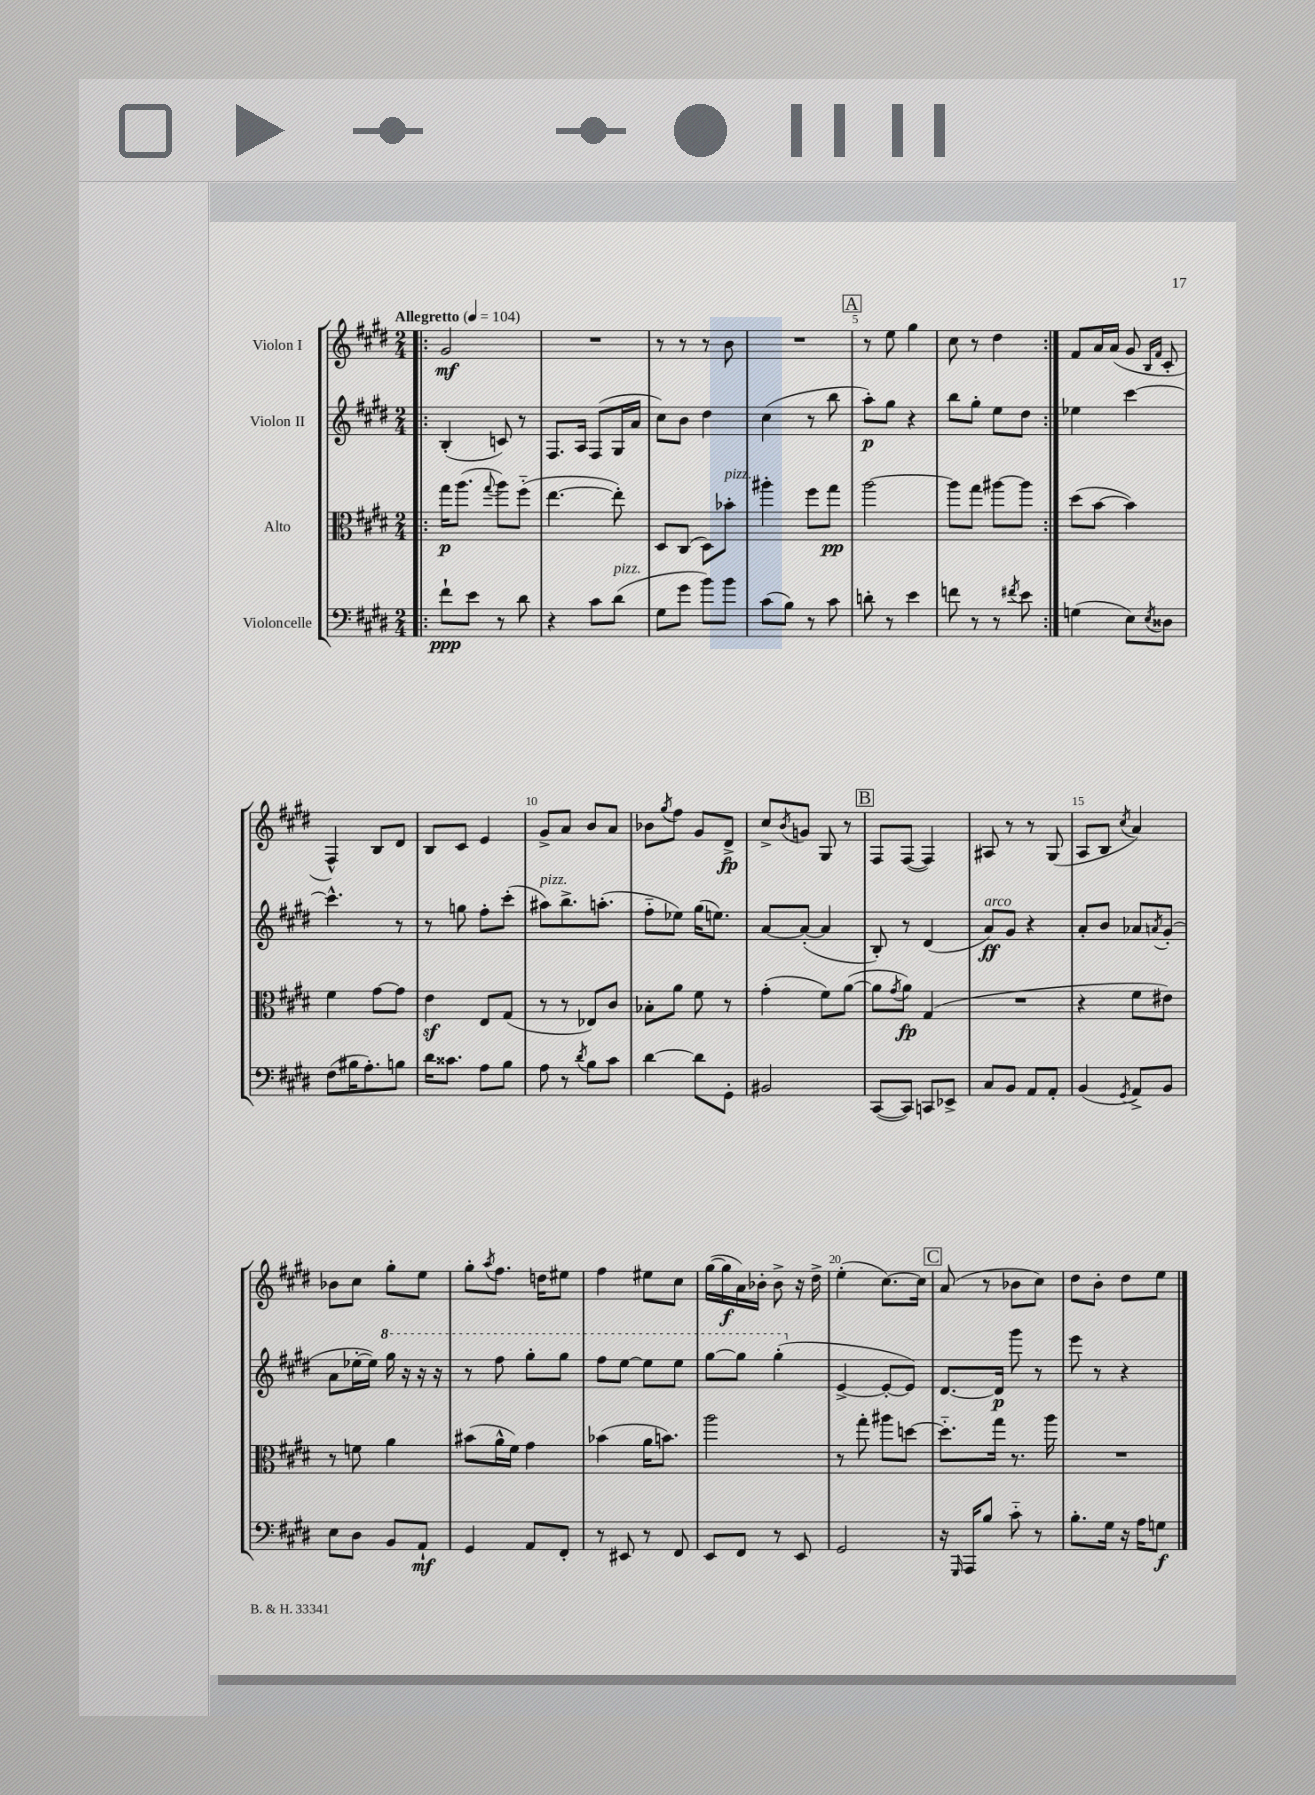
<<
\new StaffGroup <<
\new Staff = "s0" \with { instrumentName = "Violon I" } {
    \clef treble \key e \major \numericTimeSignature \time 2/4 \tempo "Allegretto" 4 = 104
    \repeat volta 2 { \bar ".|:" gis'2\mf |
    R2 |
    r8 r8 r8 b'8 |
    R2 |
    \mark \markup { \box "A" } r8 e''8 gis''4 |
    cis''8 r8 dis''4 | }
    fis'8 a'16 a'16( gis'8 \grace { b16 fis'16 } cis'8-. |
    fis4-^) b8 dis'8 |
    b8 cis'8 e'4 |
    gis'8-> a'8 b'8 a'8 |
    bes'8 \acciaccatura { gis''8 } fis''8 gis'8 dis'8->\fp |
    cis''8-> \acciaccatura { b'8 } g'8 gis8 r8 |
    \mark \markup { \box "B" } fis8 fis8~( fis4) |
    ais8 r8 r8 gis8( |
    a8 b8 \acciaccatura { cis''8 } a'4) |
    bes'8 cis''8 gis''8-. e''8 |
    gis''8-. \acciaccatura { a''8 } fis''8. d''16 eis''8 |
    fis''4 eis''8 cis''8 |
    gis''16~( gis''16\f a'16) bes'16-. bes'8-> r16 dis''16-> |
    e''4-.( cis''8.~) cis''16 |
    \mark \markup { \box "C" } a'8( r8 bes'8 cis''8) |
    dis''8 b'8-. dis''8 e''8 \bar "|." |
}
\new Staff = "s1" \with { instrumentName = "Violon II" } {
    \clef treble \key e \major \numericTimeSignature \time 2/4
    \repeat volta 2 { \bar ".|:" b4-.( c'8) r8 |
    fis8. a16 fis8( gis16 a'16 |
    cis''8) b'8 dis''4 |
    cis''4( r8 b''8 |
    \mark \markup { \box "A" } a''8-.\p) gis''8 r4 |
    b''8 gis''8-. e''8 dis''8 | }
    ees''4 cis'''4~ |
    cis'''4.-^ r8 |
    r8 g''8 fis''8-. cis'''8-.( |
    ais''8^\markup { \italic "pizz." }) b''8.-> a''8.-.( |
    fis''8-_ ees''8) gis''16( e''8.) |
    a'8~ a'8~-.( a'4 |
    \mark \markup { \box "B" } b8-.) r8 dis'4( |
    a'8\ff^\markup { \italic "arco" }) gis'8 r4 |
    a'8-. b'8 aes'8 \acciaccatura { a'8 } gis'8-.( |
    a'8 ees''16~-. ees''16) \ottava #1 gis'''16 r16 r16 r16 |
    r8 fis'''8 gis'''8-. gis'''8 |
    fis'''8 e'''8~ e'''8 e'''8 |
    gis'''8~ gis'''8 gis'''4-.( \ottava #0 |
    e'4~-> e'8~-. e'8) |
    \mark \markup { \box "C" } dis'8.~ dis'16\p gis'''8 r8 |
    e'''8 r8 r4 \bar "|." |
}
\new Staff = "s2" \with { instrumentName = "Alto" } {
    \clef alto \key e \major \numericTimeSignature \time 2/4
    \repeat volta 2 { \bar ".|:" gis''16\p a''8.( \appoggiatura { gis''8 } a''8) fis''8-_( |
    e''4.~ e''8-.) |
    dis8 cis8( dis8) bes'8-.^\markup { \italic "pizz." } |
    ais''4-. fis''8 gis''8\pp |
    \mark \markup { \box "A" } a''2~ |
    a''8 gis''8 ais''8~ ais''8 | }
    dis''8( b'8~ b'4) |
    fis'4 gis'8~ gis'8 |
    e'4\sf e8 gis8( |
    r8 r8 ees8) cis'8 |
    bes8-. a'8 fis'8 r8 |
    gis'4-.( fis'8) a'8~( |
    \mark \markup { \box "B" } a'8 \acciaccatura { gis'8 } a'8\fp) gis4( |
    R2 |
    r4 fis'8 eis'8) |
    r8 f'8 a'4 |
    bis'8( a'16-^ fis'16) gis'4 |
    bes'4( a'16 b'8.) |
    a''2 |
    r8 gis''8-. ais''8 d''8~ |
    \mark \markup { \box "C" } d''8.-_ gis''16 r8. a''16 |
    R2 \bar "|." |
}
\new Staff = "s3" \with { instrumentName = "Violoncelle" } {
    \clef bass \key e \major \numericTimeSignature \time 2/4
    \repeat volta 2 { \bar ".|:" fis'8-!\ppp e'8 r8 dis'8 |
    r4 cis'8 dis'8^\markup { \italic "pizz." }( |
    gis8 gis'8 b'8) b'8 |
    cis'8( b8) r8 cis'8 |
    \mark \markup { \box "A" } d'8-. r8 e'4 |
    f'8 r8 r8 \acciaccatura { fis'8 } e'8 | }
    g4( e8) \acciaccatura { e8 } disis8 |
    fis8( bis16 a8.-.) b8 |
    dis'16 cisis'8. a8 b8 |
    a8 r8 \acciaccatura { dis'8 } b8 cis'8 |
    dis'4~ dis'8 gis,8-. |
    bis,2 |
    \mark \markup { \box "B" } cis,8~( cis,8) c,8 ees,8-> |
    cis8 b,8 a,8 a,8-. |
    b,4( \acciaccatura { gis,8 } a,8->) b,8 |
    e8 dis8 b,8 a,8-!\mf |
    gis,4 a,8 fis,8-. |
    r8 eis,8 r8 fis,8 |
    e,8 fis,8 r8 e,8 |
    gis,2 |
    \mark \markup { \box "C" } r16 \grace { gis,,16 } a,,16 b8 cis'8-_ r8 |
    b8.-. gis16 r16 a16 g8\f \bar "|." |
}
>>
>>
\layout { \context { \Score \override BarNumber.break-visibility = ##(#f #t #t) barNumberVisibility = #(every-nth-bar-number-visible 5) } }
